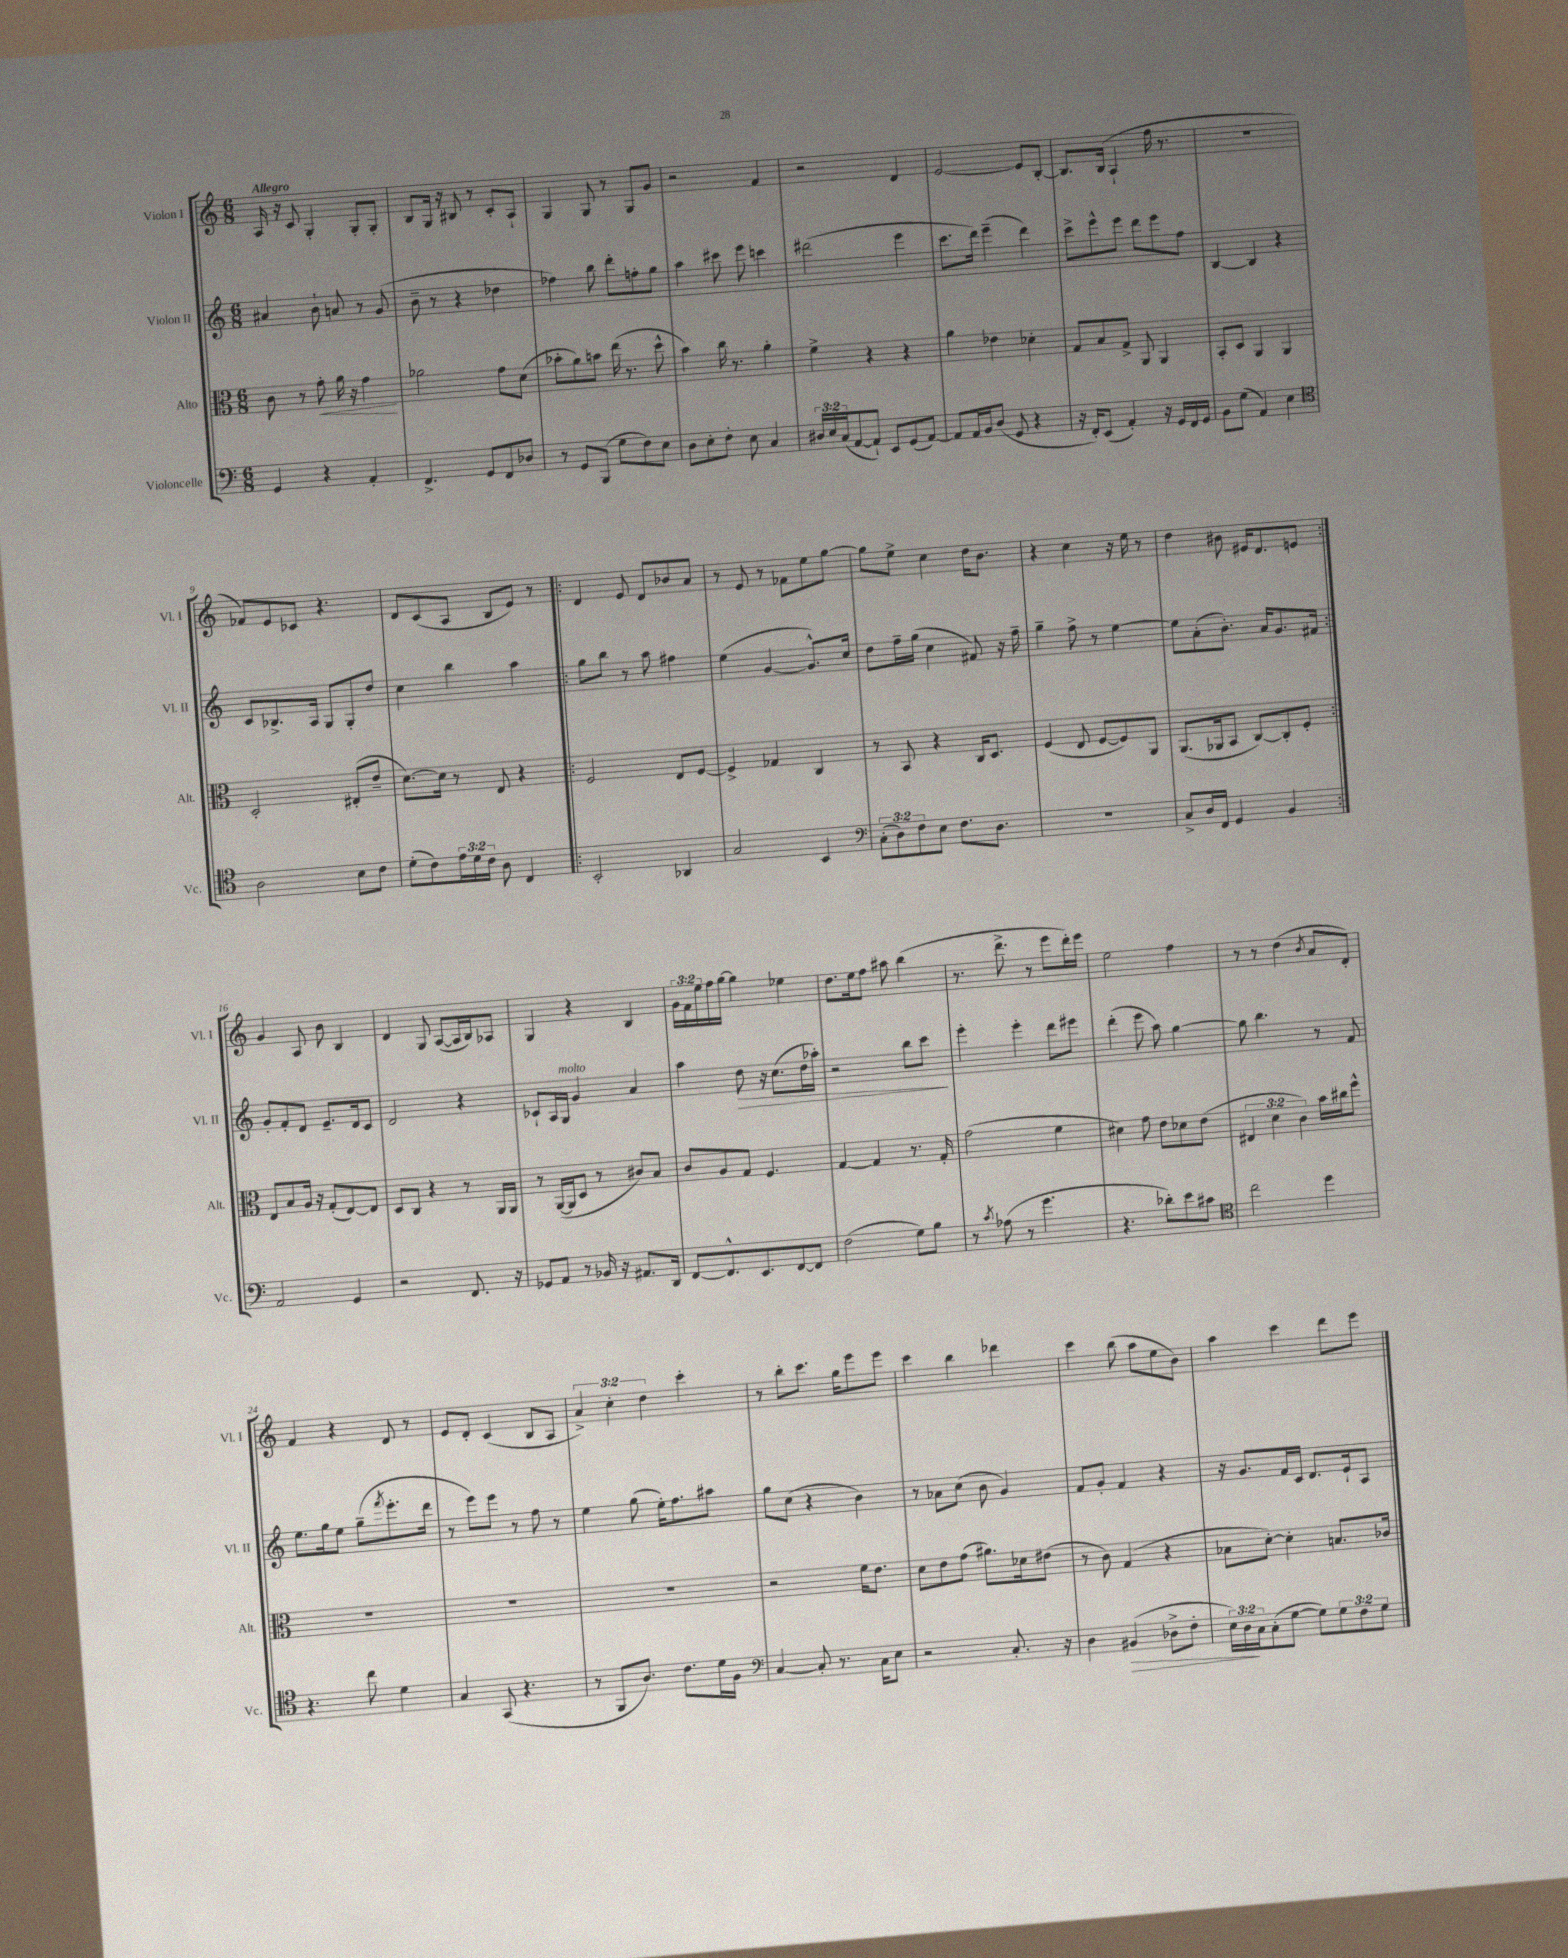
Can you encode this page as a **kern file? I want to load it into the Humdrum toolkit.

**kern	**kern	**kern	**kern
*staff4	*staff3	*staff2	*staff1
*clefF4	*clefC3	*clefG2	*clefG2
*k[]	*k[]	*k[]	*k[]
*M6/8	*M6/8	*M6/8	*M6/8
4GG	8c	4a#	16A
.	.	.	16r
.	8r	.	8c
4r	8g'	8b`	4G'
.	16a	8a	.
.	16r	.	.
4AA'	4g	8r	8G'
.	.	(8g	8G'
=	=	=	=
4.FF^	2a-	8b~	8B
.	.	8r	16G
.	.	.	16r
.	.	4r	8B#
8GG	.	.	8r
8FF	8g	4dd-	8c'
8D-	(8d	.	8A`
=	=	=	=
8r	8b-'	4ff-)	4G
8GG	8a)	.	.
(8BBB	8b	8bb	8G
8G	(16ee	8ddd'	8r
.	8.r	.	.
8F)	.	8ff'	8G
8E	8dd^^	8gg	8g
=	=	=	=
8D	4b)	4aa	2r
8E'	.	.	.
8F'	16cc	8ccc#	.
.	8.r	.	.
8E	.	8eee	.
4C	4a'	4ccc	4f
=	=	=	=
24D#	4f^	(2ddd#	2r
24E	.	.	.
(24C	.	.	.
[8AA	.	.	.
8AA`])	4r	.	.
8EE	.	.	.
(8GG	4r	4eee	4d
[8AA)	.	.	.
=	=	=	=
8AA]	4a	8.ccc	[2e
16AA	.	.	.
16BB	.	16ddd)	.
(8D	4e-	(4eee~	.
8GG	.	.	.
4r	4d-'	4ddd)	8e]
.	.	.	[8B'
=	=	=	=
16r	8G	8ccc^	8.B]
16FF')	.	.	.
(8EE	8B	8eee^^	.
.	.	.	(16B
4AA')	8G^	8eee	4A`
.	8AA	8ddd	.
16r	4AA	8eee	16ff
16GG	.	.	8.r
16FF	.	8ff	.
16GG	.	.	.
=	=	=	=
8BB	8BB'	[4B	2.r
(8G	8D	.	.
4AA)	4AA	4B]	.
4E	4AA	4r	.
=	=	=	=
*clefC4	*	*	*
2A	2D'	8c	8f-)
.	.	8.B-^	8e
.	.	.	8c-
.	.	16A	.
.	.	8G	4.r
8B	(8E#'	8G'	.
8c	8e~	8dd	.
=	=	=	=
(8d'	[8.d)	4cc	8d
8c)	.	.	(8c
.	16d]	.	.
24e	8r	4bb	8A
24d	.	.	.
24c	.	.	.
8A	8E	.	8B
4C	4r	4aa	8e)
.	.	.	8r
=!|:	=!|:	=!|:	=!|:
2BB'	2F	8gg	4d
.	.	8bb	.
.	.	8r	8e
.	.	8aa	8d
4AA-	8E	4ff#	8b-
.	[8F	.	8a
=	=	=	=
2G	4F^]	(4ee	8r
.	.	.	8e
.	4G-	[4g	8r
.	.	.	8f-
4BB	4C	8.g^^])	8ee
.	.	.	[8gg
.	.	16cc	.
=	=	=	=
*clefF4	*	*	*
(12C'	8r	8dd	8gg]
12D)	.	.	.
.	8BB	16ff~	8ee^
12F	.	.	.
.	.	(16gg	.
8E	4r	4cc	4cc
8.F	.	.	.
.	16C	8f#)	16dd
8.D	8.D	.	8.b
.	.	16r	.
.	.	16ff~	.
=	=	=	=
2.r	(4F	4gg~	4r
.	8E	8ff^	4cc
.	[8F	8r	.
.	8F])	[4ee	16r
.	.	.	16ee
.	8AA	.	8r
=	=	=	=
8C^	(8.AA	8ee]	4dd
16D	.	(8a'	.
16FF	16AA-	.	.
4GG	8BB	8.b')	8b#
.	[8C)	.	16e#
.	.	16a	8.d
4BB	8C']	8.g	.
.	8F'	.	8e
.	.	16f#	.
=:|!	=:|!	=:|!	=:|!
2AA	8E	8g'	4g
.	8B	8f'	.
.	16A	8d	8A
.	16r	.	.
.	(8G'	8.e~	8b
4GG	[8E)	.	4B
.	.	16d	.
.	8E]	8c	.
=	=	=	=
2r	8D	2d	4d
.	8C	.	.
.	4r	.	8G
.	.	.	([8A
8.FF	8r	4r	16A]
.	.	.	16B)
.	16AA	.	8A-
16r	16AA	.	.
=	=	=	=
8GG-	8r	8c-`	4G
8AA	([16AA	16A	.
.	16AA]	16G	.
8r	8D	4g	4r
16BB-	8r	.	.
16r	.	.	.
8.AA#	8c#)	4a	4B
.	8B	.	.
16DD	.	.	.
=	=	=	=
[8FF	8c	4aa	24g
.	.	.	24f
.	.	.	24ee
8.FF^^]	8A	.	16ff
.	.	.	[16gg
.	8G	8dd	4gg]
8.EE	.	.	.
.	4.F	16r	.
.	.	(8.cc	.
[8FF	.	.	4ee-
8FF]	.	16dd	.
.	.	16aa-')	.
=	=	=	=
(2F	[4G	2r	8.dd
.	.	.	16ee
.	4G]	.	8ff
.	.	.	8aa#
8G)	8.r	8bb	(4bb
8B	.	8ccc	.
.	16G'	.	.
=	=	=	=
8r	(2g	4eee'	8.r
8qc	.	.	.
(8A-	.	.	.
.	.	.	8.ddd^
8r	.	4eee'	.
4.g	.	.	8r
.	4f	8ddd	8eee
.	.	8eee#	16ddd')
.	.	.	16eee
=	=	=	=
4.r	4d#)	(4ddd'	2ee
.	8g	8eee	.
8d-')	8e	8aa)	.
8e	8d-	[4gg	4ff
8c#	(8e	.	.
=	=	=	=
*clefC4	*	*	*
2cc	6E#	8gg]	8r
.	.	4.bb	8r
.	6d	.	.
.	.	.	(4dd
.	6c)	.	.
.	.	.	8qb
4dd	16b	8r	8a
.	16cc#	.	.
.	8ff^^	8f	8d')
=	=	=	=
4.r	2.r	8.ee	4f
.	.	16gg	.
.	.	8ee	4r
8cc	.	(8gg~	.
.	.	8qfff	.
4d	.	8.eee'	8d
.	.	.	8r
.	.	16ddd	.
=	=	=	=
4G	2.r	8r	8e
.	.	8eee)	8d'
(8GG	.	8eee	(4c
4.r	.	8r	.
.	.	8ff	8B
.	.	8r	8A
=	=	=	=
8r	2.r	4ee	6a^)
8FF	.	.	.
.	.	.	6cc'
8.A)	.	(8gg	.
.	.	.	6dd
.	.	16ee')	.
8.c	.	8.ff	.
.	.	.	4ccc'
16d	.	8aa#	.
16F	.	.	.
=	=	=	=
*clefF4	*	*	*
[4C	2r	8gg	8r
.	.	(8cc	8bb'
8C']	.	4r	8.ccc
8.r	.	.	.
.	.	.	16gg
.	16f	4b)	8eee
16C	8.e	.	.
8E	.	.	8eee
=	=	=	=
2r	8d	8r	4ccc
.	8e	8a-	.
.	(8g	(8cc	4bb
.	8.a#)	8b	.
8.C'	.	4g)	4ddd-
.	16d-	.	.
.	(8e#	.	.
16r	.	.	.
=	=	=	=
4D	8r	8f	4ccc
.	8c)	8g'	.
(4BB#	(4G	4f	(8bb
.	.	.	8aa
8D-^	4r	4r	8ee
8F'	.	.	8b)
=	=	=	=
24E)	8B-	16r	4aa
24D	.	.	.
.	.	8.g	.
24C	.	.	.
(8C'	[8d')	.	.
[8G	4d']	16f	4ccc
.	.	16c	.
8G])	.	8.d	.
12G	8.B	.	8ddd
.	.	16e`	.
12F	.	.	.
.	.	8A	8eee
12G	.	.	.
.	16c-	.	.
==	==	==	==
*-	*-	*-	*-
